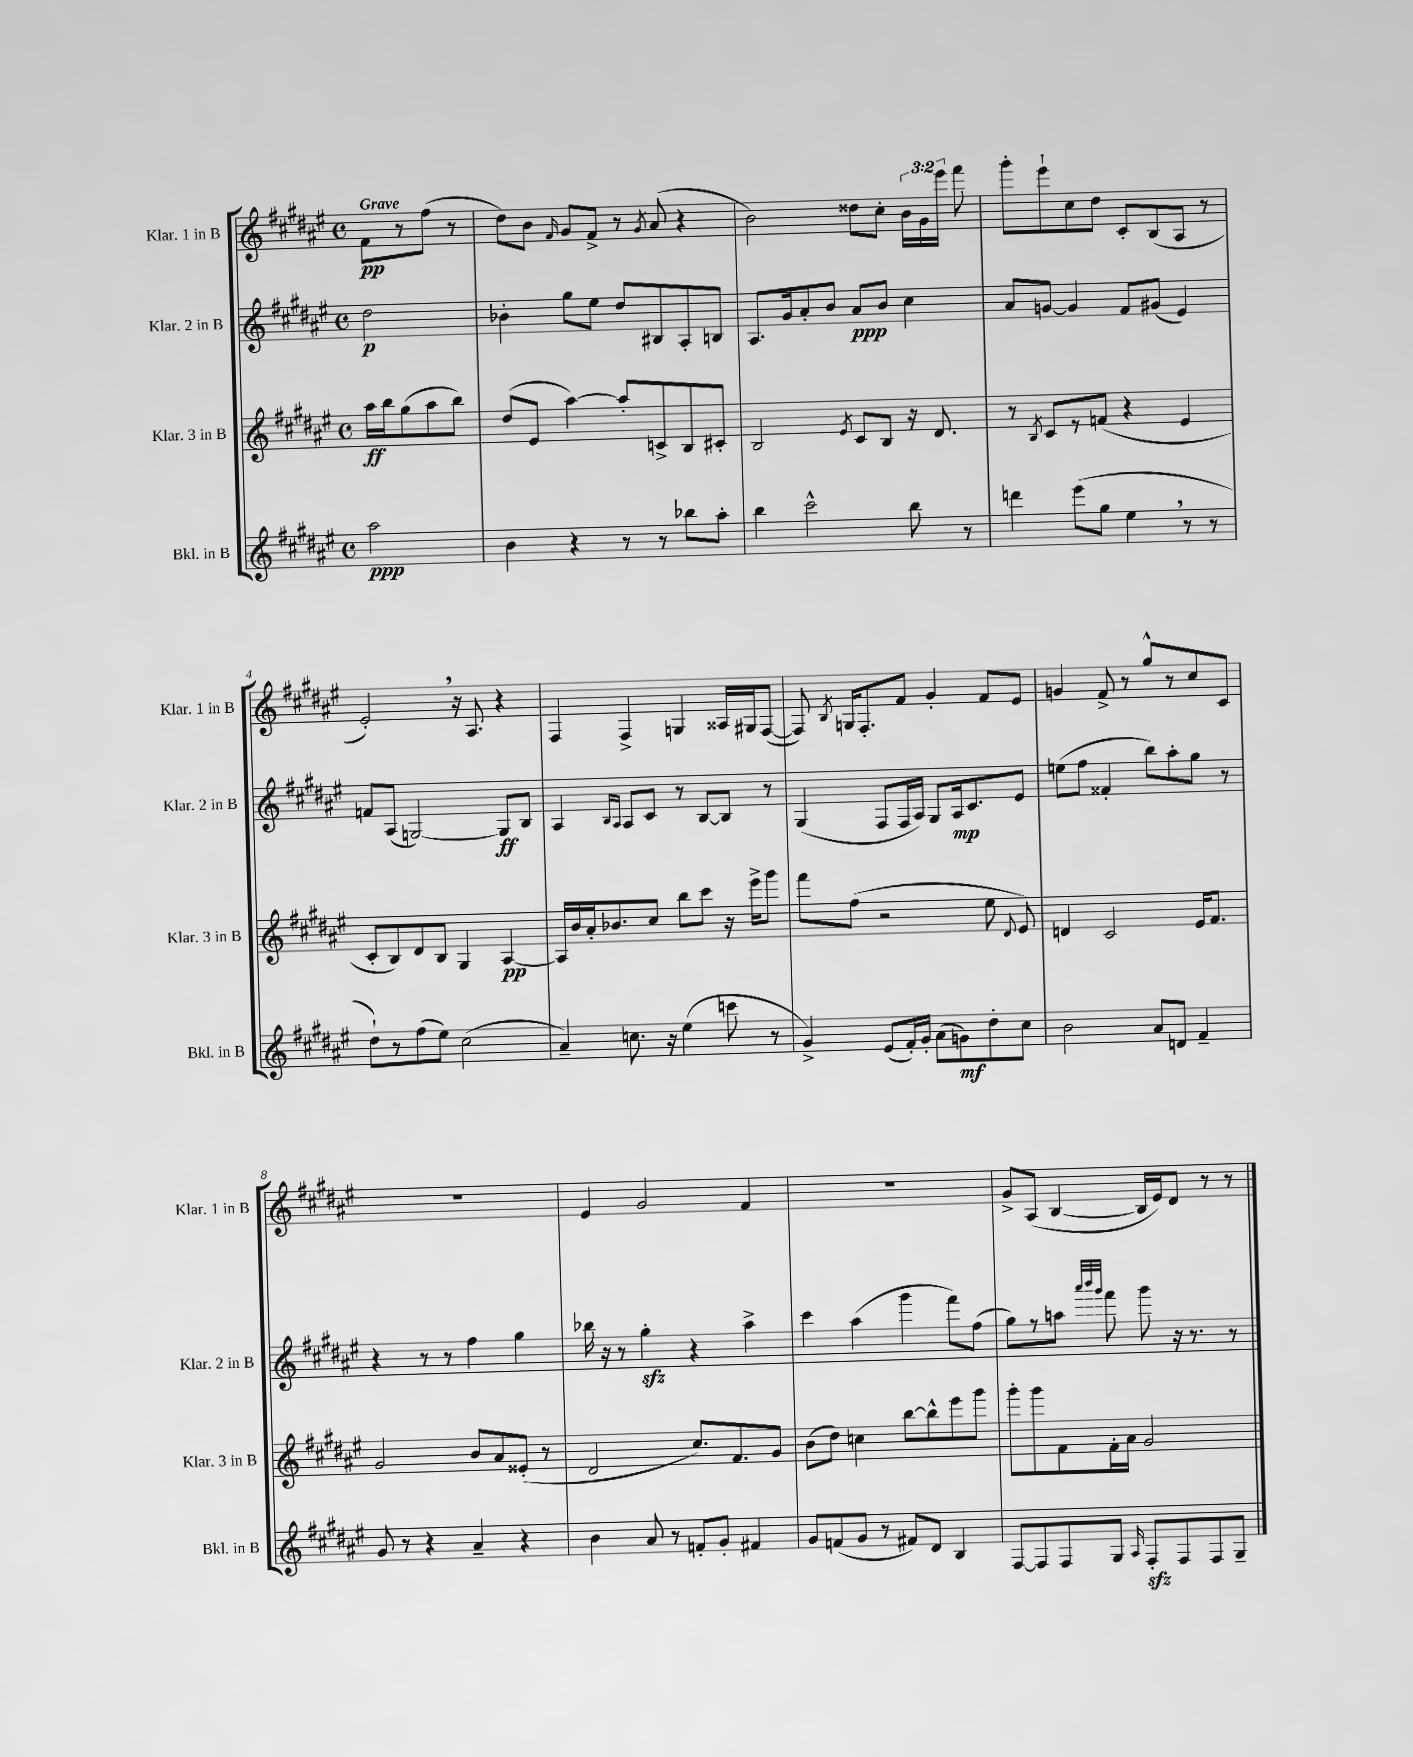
<<
\new StaffGroup <<
\new Staff = "s0" \with { instrumentName = "Klar. 1 in B" shortInstrumentName = "Klar. 1 in B" } {
    \clef treble \key fis \major \defaultTimeSignature \time 4/4 \override Staff.TupletNumber.text = #tuplet-number::calc-fraction-text \partial 2 \tempo "Grave"
    \autoBeamOff fis'8[\pp r8 fis''8]( r8 |
    dis''8[) b'8] \grace { fis'16 } gis'8[ fis'8]-> r8 \acciaccatura { gis'8 } ais'8( r4 |
    b'2) disis''8[ cis''8]-. \tuplet 3/2 { b'16[ gis'16 eis'''16] } fis'''8 |
    gis'''8[-. eis'''8-! cis''8 dis''8] cis'8[-. b8( ais8] r8 |
    eis'2-.) \breathe r16 ais8. r4 |
    fis4 fis4-> g4 aisis16[ gis16 fis8]~( |
    fis8) \acciaccatura { b8 } g16[ fis8.-. fis'8] gis'4-. fis'8[ eis'8] |
    g'4 fis'8-> r8 gis''8[-^ r8 cis''8 cis'8] |
    R1 |
    eis'4 gis'2 fis'4 |
    R1 |
    gis'8[-> ais8]( b4~ b16[ eis'16) dis'8] r8 r8 \bar "|." |
}
\new Staff = "s1" \with { instrumentName = "Klar. 2 in B" shortInstrumentName = "Klar. 2 in B" } {
    \clef treble \key fis \major \defaultTimeSignature \time 4/4 \partial 2
    \autoBeamOff dis''2\p |
    bes'4-. gis''8[ eis''8] dis''8[ bis8 ais8-. b8] |
    ais8.[ gis'16 ais'8-. b'8] ais'8[\ppp b'8] cis''4 |
    ais'8[ g'8]~ g'4 fis'8[ gis'8]( eis'4) |
    f'8[ ais8]( g2~) g8[\ff b8] |
    ais4 \grace { b16[ ais16] } ais8[ cis'8] r8 b8[~ b8] r8 |
    gis4( fis8[ fis16 ais16]) gis8[ ais16\mp cis'8. eis'8] |
    e''8[( fis''8] fisis'4-. b''8[) ais''8-. gis''8] r8 |
    r4 r8 r8 fis''4 gis''4 |
    bes''16 r16 r8 gis''4-.\sfz r4 ais''4-> |
    cis'''4 ais''4( gis'''4 fis'''8[) fis''8]( |
    gis''8[) r8 a''8] \grace { ais'''32[ b'''32 gis'''32] } fis'''8 gis'''8 r16 r8. r8 \bar "|." |
}
\new Staff = "s2" \with { instrumentName = "Klar. 3 in B" shortInstrumentName = "Klar. 3 in B" } {
    \clef treble \key fis \major \defaultTimeSignature \time 4/4 \partial 2
    \autoBeamOff ais''16[\ff b''16 gis''8( ais''8 b''8]) |
    dis''8[( eis'8] ais''4~) ais''8[-. c'8-> b8 cis'8]-. |
    b2 \acciaccatura { eis'8 } cis'8[ b8] r16 dis'8. |
    r8 \acciaccatura { b8 } cis'8[ r8 f'8]( r4 eis'4 |
    cis'8[-. b8) dis'8 b8] gis4 ais4~\pp |
    ais16[ b'16 ais'16-. bes'8. cis''8] b''8[ cis'''8] r16 eis'''16[-> gis'''8] |
    fis'''8[ fis''8]( r2 eis''8 \appoggiatura { dis'8 } eis'8) |
    d'4 cis'2 eis'16[ fis'8.] |
    gis'2 b'8[ ais'8 eisis'8]-.( r8 |
    dis'2 cis''8.[) fis'8. gis'8] |
    b'8[( dis''8]) c''4 b''8[~ b''8-^ eis'''8 gis'''8] |
    gis'''8[-. gis'''8 fis'8 fis'16-. ais'16] gis'2 \bar "|." |
}
\new Staff = "s3" \with { instrumentName = "Bkl. in B" shortInstrumentName = "Bkl. in B" } {
    \clef treble \key fis \major \defaultTimeSignature \time 4/4 \partial 2
    \autoBeamOff ais''2\ppp |
    b'4 r4 r8 r8 bes''8[ ais''8]-. |
    b''4 cis'''2-^ b''8 r8 |
    d'''4 eis'''8[( gis''8] eis''4 \breathe r8 r8 |
    dis''8[-!) r8 fis''8( eis''8]) cis''2( |
    ais'4--) c''8. r16 eis''4( c'''8 r8 |
    gis'4->) eis'8[( fis'16-.) gis'16]-. ais'8[( g'8\mf) dis''8-. cis''8] |
    b'2 ais'8[ d'8] fis'4-- |
    gis'8 r8 r4 ais'4-- r4 |
    b'4 ais'8 r8 f'8[-. gis'8]-. fis'4 |
    gis'8[ f'8( gis'8] r8 fis'8[) dis'8] b4 |
    fis8[~ fis8 fis8 gis8] \grace { ais16 } fis8[-.\sfz fis8 fis8 gis8]-- \bar "|." |
}
>>
>>
